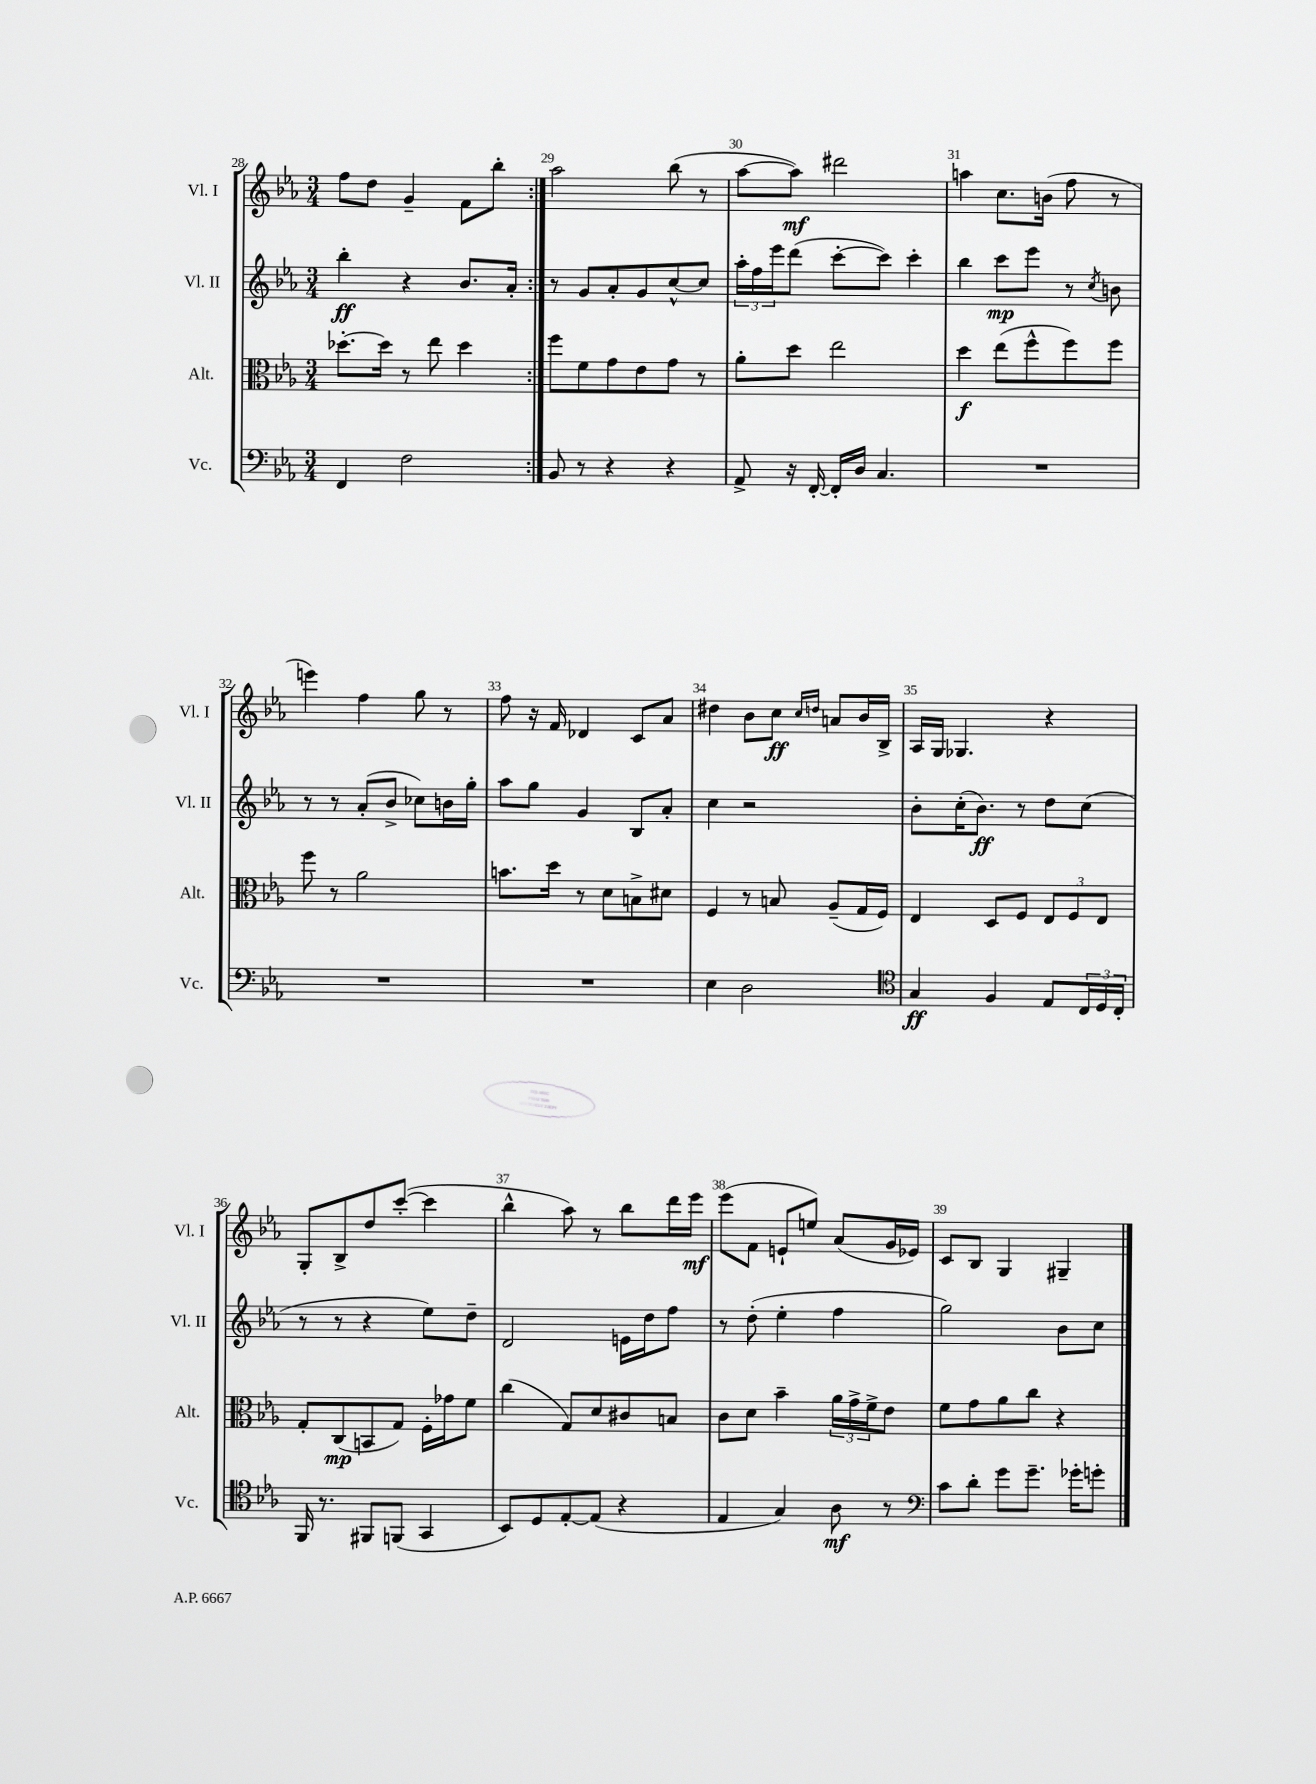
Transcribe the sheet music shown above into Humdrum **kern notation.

**kern	**kern	**kern	**kern
*staff4	*staff3	*staff2	*staff1
*clefF4	*clefC3	*clefG2	*clefG2
*k[b-e-a-]	*k[b-e-a-]	*k[b-e-a-]	*k[b-e-a-]
*M3/4	*M3/4	*M3/4	*M3/4
4FF	[8.dd-'	4bb-'	8ff
.	.	.	8dd
.	16dd-]	.	.
2F	8r	4r	4g~
.	8ee-	.	.
.	4dd-	8.b-	8f
.	.	.	8bb-'
.	.	16a-'	.
=:|!	=:|!	=:|!	=:|!
8BB-	8ff	8r	2aa-
8r	8f	8g	.
4r	8g	8a-'	.
.	8e-	8g	.
4r	8g	[8cc^^	(8bb-
.	8r	8cc]	8r
=	=	=	=
8AA-^	8a-'	24aa-'	[8aa-
.	.	24ff	.
.	.	24eee-	.
16r	8dd	(8ddd	8aa-])
[16FF'	.	.	.
16FF']	2ee-	[8ccc'	2ddd#
16D	.	.	.
4.C	.	8ccc])	.
.	.	4ccc'	.
=	=	=	=
2.r	4dd	4bb-	4aa
.	(8ee-	8ccc	8.cc
.	8ff^^	8eee-	.
.	.	.	(16b
.	8ff)	8r	8ff
.	.	8qcc	.
.	8ff	8b	8r
=	=	=	=
2.r	8ff	8r	4eee)
.	8r	8r	.
.	2a-	(8a-'	4ff
.	.	8b-^	.
.	.	8cc-)	8gg
.	.	16b	8r
.	.	16gg'	.
=	=	=	=
2.r	8.b	8aa-	8ff
.	.	8gg	16r
.	16dd	.	16f
.	8r	4g	4d-
.	8d	.	.
.	8B^	8B-	8c
.	8d#	8a-'	8a-
=	=	=	=
4E-	4F	4cc	4dd#
2D	8r	2r	8b-
.	8B	.	8cc
.	.	.	16qqcc
.	.	.	16qqdd
.	(8A-~	.	8a
.	16G	.	16b-
.	16F)	.	16B-^
=	=	=	=
*clefC4	*	*	*
4G	4E-	8b-'	16A-
.	.	.	16G
.	.	(16cc'	4.G-
.	.	8.b-)	.
4F	8D	.	.
.	8F	8r	.
8E-	12E-	8dd	4r
.	12F	.	.
24C	.	(8cc	.
24D	12E-	.	.
24C'	.	.	.
=	=	=	=
16FF	8G'	8r	8G'
8.r	.	.	.
.	(8C	8r	8B-^
8FF#	8BB	4r	8dd
(8FF	8G)	.	([8ccc'
4GG	16F'	8ee-)	4ccc]
.	16g-	.	.
.	8f	8dd~	.
=	=	=	=
8BB-)	(4cc	2d	4bb-^^
8D	.	.	.
[8E-'	8G)	.	8aa-)
(8E-]	8d	.	8r
4r	8c#	16e	8bb-
.	.	16dd	.
.	8B	8ff	16ddd
.	.	.	16eee-
=	=	=	=
4E-	8c	8r	(8eee-
.	8d	(8dd'	8f
4G)	4b-~	4ee-'	8e`
.	.	.	8ee)
8A-	24a-	4ff	(8a-
.	24g^	.	.
.	24f^	.	.
8r	8e-	.	16g
.	.	.	16e-)
=	=	=	=
*clefF4	*	*	*
8c	8f	2gg)	8c
8d'	8g	.	8B-
8g	8a-	.	4G
8.g~	8cc	.	.
.	4r	8b-	4G#~
16g-'	.	.	.
8g'	.	8cc	.
==	==	==	==
*-	*-	*-	*-
